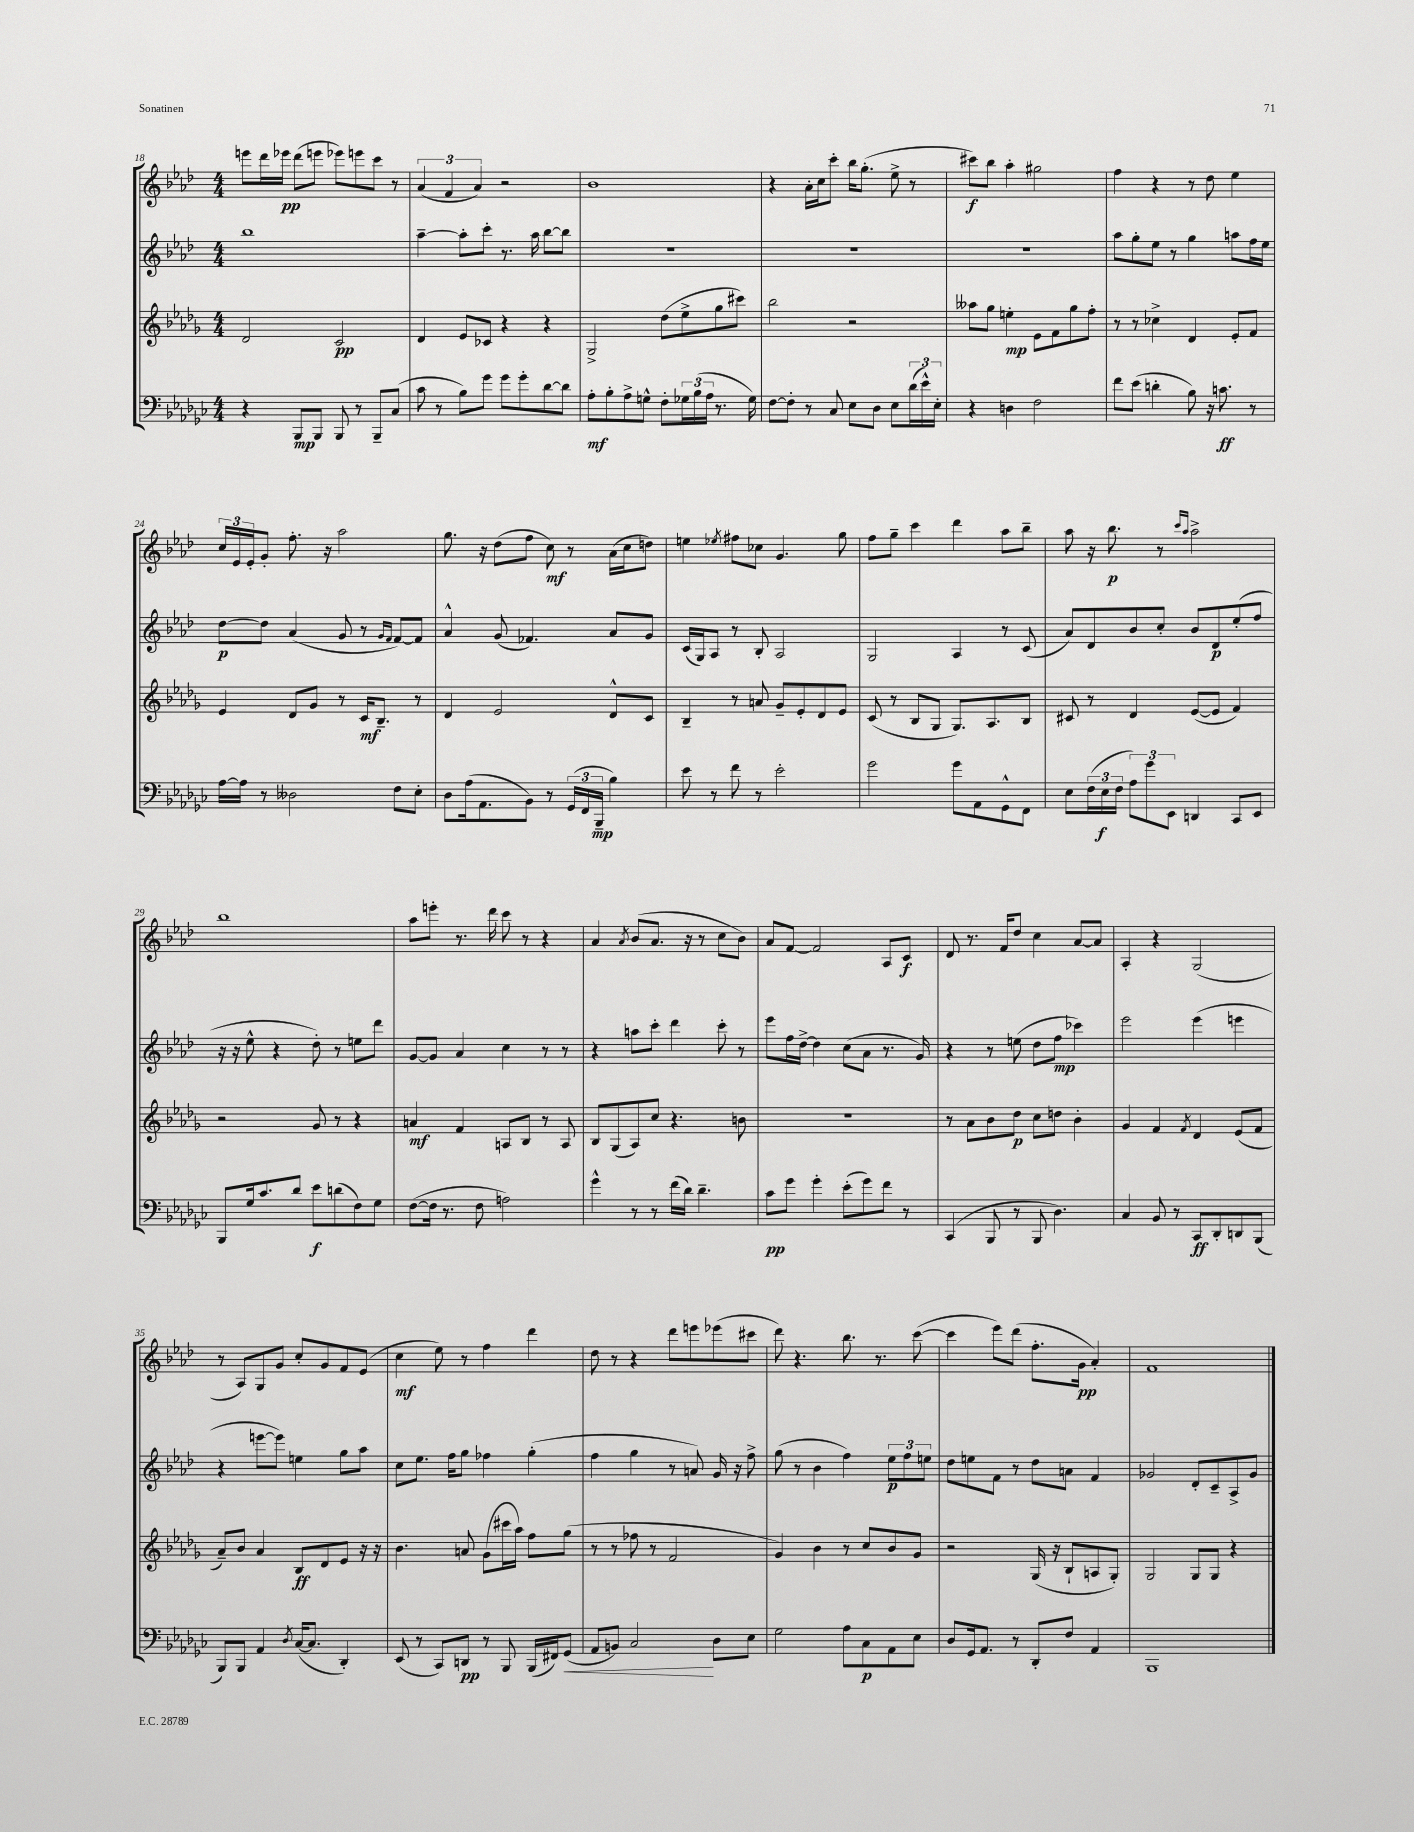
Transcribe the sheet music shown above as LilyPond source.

<<
\new StaffGroup <<
\new Staff = "s0" {
    \clef treble \key aes \major \numericTimeSignature \time 4/4
    e'''8 des'''16 ees'''16\pp des'''8( e'''8 ees'''8) e'''8 c'''8 r8 |
    \tuplet 3/2 { aes'4( f'4 aes'4) } r2 |
    bes'1 |
    r4 aes'16-. c''16 c'''8-. bes''16 g''8.-.( ees''8-> r8 |
    cis'''8\f) bes''8 aes''4-. gis''2 |
    f''4 r4 r8 des''8 ees''4 |
    \tuplet 3/2 { c''16 ees'16 ees'16-. } g'8-. f''8.-. r16 aes''2 |
    g''8. r16 des''8( f''8 c''8\mf) r8 aes'16( c''16 d''8) |
    e''4 \acciaccatura { ees''8 } fis''8 ces''8 g'4. g''8 |
    f''8 g''8-- c'''4 des'''4 aes''8 bes''8-- |
    aes''8 r16 bes''8.\p r8 \grace { c'''16 aes''16 } aes''2-> |
    bes''1 |
    aes''8 e'''8-. r8. des'''16 c'''8 r8 r4 |
    aes'4 \acciaccatura { aes'8 } bes'8( aes'8. r16 r8 c''8 bes'8) |
    aes'8 f'8~ f'2 aes8 c'8\f |
    des'8 r8. f'16 des''8 c''4 aes'8~ aes'8 |
    aes4-. r4 g2( |
    r8 aes8) g8 g'8 c''8-. g'8 f'8 ees'8( |
    c''4\mf ees''8) r8 f''4 des'''4 |
    des''8 r8 r4 des'''8 e'''8 ees'''8( cis'''8 |
    des'''8) r4. bes''8. r8. c'''8~( |
    c'''4 ees'''8) des'''8( f''8.-. g'16\pp aes'4-.) |
    f'1 \bar "|." |
}
\new Staff = "s1" {
    \clef treble \key aes \major \numericTimeSignature \time 4/4
    bes''1 |
    aes''4~-- aes''8-. c'''8-. r8. aes''16 bes''8~ bes''8 |
    R1 |
    R1 |
    R1 |
    aes''8 g''8-. ees''8 r8 g''4 a''8 f''16 ees''16 |
    des''8~\p des''8 aes'4( g'8 r8 \grace { g'16 f'16 } f'8~) f'8 |
    aes'4-^ g'8( fes'4.) aes'8 g'8 |
    c'16( g16) aes8 r8 bes8-. aes2 |
    g2 aes4 r8 c'8( |
    aes'8) des'8 bes'8 c''8-. bes'8 des'8\p ees''8-.( f''8 |
    r16 r16 ees''8-^ r4 des''8-.) r8 e''8 des'''8 |
    g'8~ g'8 aes'4 c''4 r8 r8 |
    r4 a''8 c'''8-. des'''4 c'''8-. r8 |
    ees'''8 f''16 des''16~-> des''4 c''8( aes'8 r8. g'16) |
    r4 r8 e''8( des''8 f''8\mp ces'''4) |
    ees'''2 ees'''4( e'''4 |
    r4 e'''8~ e'''8) e''4 g''8 aes''8 |
    c''8 ees''8. f''16 g''8 fes''4 g''4-.( |
    f''4 g''4 r8 a'8) g'16 r16 f''8-> |
    g''8( r8 bes'4 f''4) \tuplet 3/2 { ees''8\p f''8 e''8 } |
    des''8 e''8 f'8 r8 des''8 a'8 f'4 |
    ges'2 des'8-. c'8-- aes8-> ges'8 \bar "|." |
}
\new Staff = "s2" {
    \clef treble \key des \major \numericTimeSignature \time 4/4
    des'2 c'2\pp |
    des'4 ees'8 ces'8 r4 r4 |
    ges2-> des''8( ees''8-> ges''8 cis'''8) |
    bes''2 r2 |
    aeses''8 ges''8 e''4-.\mp ees'8 f'8 ges''8 f''8-. |
    r8 r8 ces''4-> des'4 ees'8-. f'8 |
    ees'4 des'8 ges'8 r8 c'16\mf bes8.-- r8 |
    des'4 ees'2 des'8-^ c'8 |
    bes4-- r8 a'8 ges'8-- ees'8-. des'8 ees'8 |
    c'8( r8 bes8 ges8 ges8.) aes8. bes8 |
    cis'8 r8 des'4 ees'8~( ees'8 f'4) |
    r2 ges'8 r8 r4 |
    a'4\mf f'4 a8 bes8 r8 a8 |
    bes8 ges8( aes8) c''8 r4. b'8 |
    R1 |
    r8 aes'8 bes'8 des''8\p c''8 d''8 bes'4-. |
    ges'4 f'4 \acciaccatura { f'8 } des'4 ees'8( f'8 |
    aes'8--) bes'8 aes'4 bes8\ff des'8 ees'8 r16 r16 |
    bes'4. a'8 ges'8( cis'''16 aes''16) f''8 ges''8( |
    r8 r8 fes''8 r8 f'2 |
    ges'4) bes'4 r8 c''8 bes'8 ges'8 |
    r2 ges16( r16 bes8-! a8 ges8-.) |
    ges2 ges8 ges8 r4 \bar "|." |
}
\new Staff = "s3" {
    \clef bass \key ges \major \numericTimeSignature \time 4/4
    r4 bes,,8\mp bes,,8 bes,,8 r8 bes,,8-- ces8( |
    ces'8 r8 bes8) ges'8 ges'8 ges'8-. des'8~ des'8 |
    aes8-.\mf bes8-. aes8-> g8-^ f8-. \tuplet 3/2 { ges16 bes16( aes16 } r8. ges16) |
    f8~ f8-. r8 ces8 ees8 des8 ees8 \tuplet 3/2 { des'16( ees'16-^) ees16-. } |
    r4 d4 f2 |
    f'8 ees'8( d'4-. bes8) r16 c'8.\ff r8 |
    aes16~ aes16 r8 deses2 f8 ees8-. |
    des8 aes16( aes,8. bes,8) r8 \tuplet 3/2 { ges,16( f,16 bes,,16--\mp } bes4) |
    ees'8 r8 f'8 r8 ees'2-. |
    ges'2 ges'8 aes,8 ges,8-^ f,8 |
    ees8 \tuplet 3/2 { f16( ees16\f f16 } \tuplet 3/2 { aes8) ges'8 ees,8 } d,4 ces,8 ees,8 |
    bes,,8 ges16 ces'8. des'8 ees'8\f d'8( f8) ges8 |
    f8~( f16 r8. f8 a2) |
    ges'4-^ r8 r8 f'16( des'16) des'4.-- |
    ces'8\pp ges'8 ges'4-. ees'8-.( ges'8) f'8 r8 |
    ces,4( bes,,8 r8 bes,,8 des4.) |
    ces4 bes,8 r8 ces,8\ff des,8-. d,8 bes,,8( |
    bes,,8) bes,,8 aes,4 \acciaccatura { des8 } ces16~( ces8. des,4-.) |
    ees,8( r8 ces,8) d,8\pp r8 bes,,8 bes,,16( fis,16) ges,8\<( |
    aes,8 b,8) ces2\! des8 ees8 |
    ges2 aes8 ces8\p aes,8 ees8 |
    des8 ges,16 aes,8. r8 des,8-. f8 aes,4 |
    bes,,1 \bar "|." |
}
>>
>>
\layout { \context { \Score currentBarNumber = #18 } }
